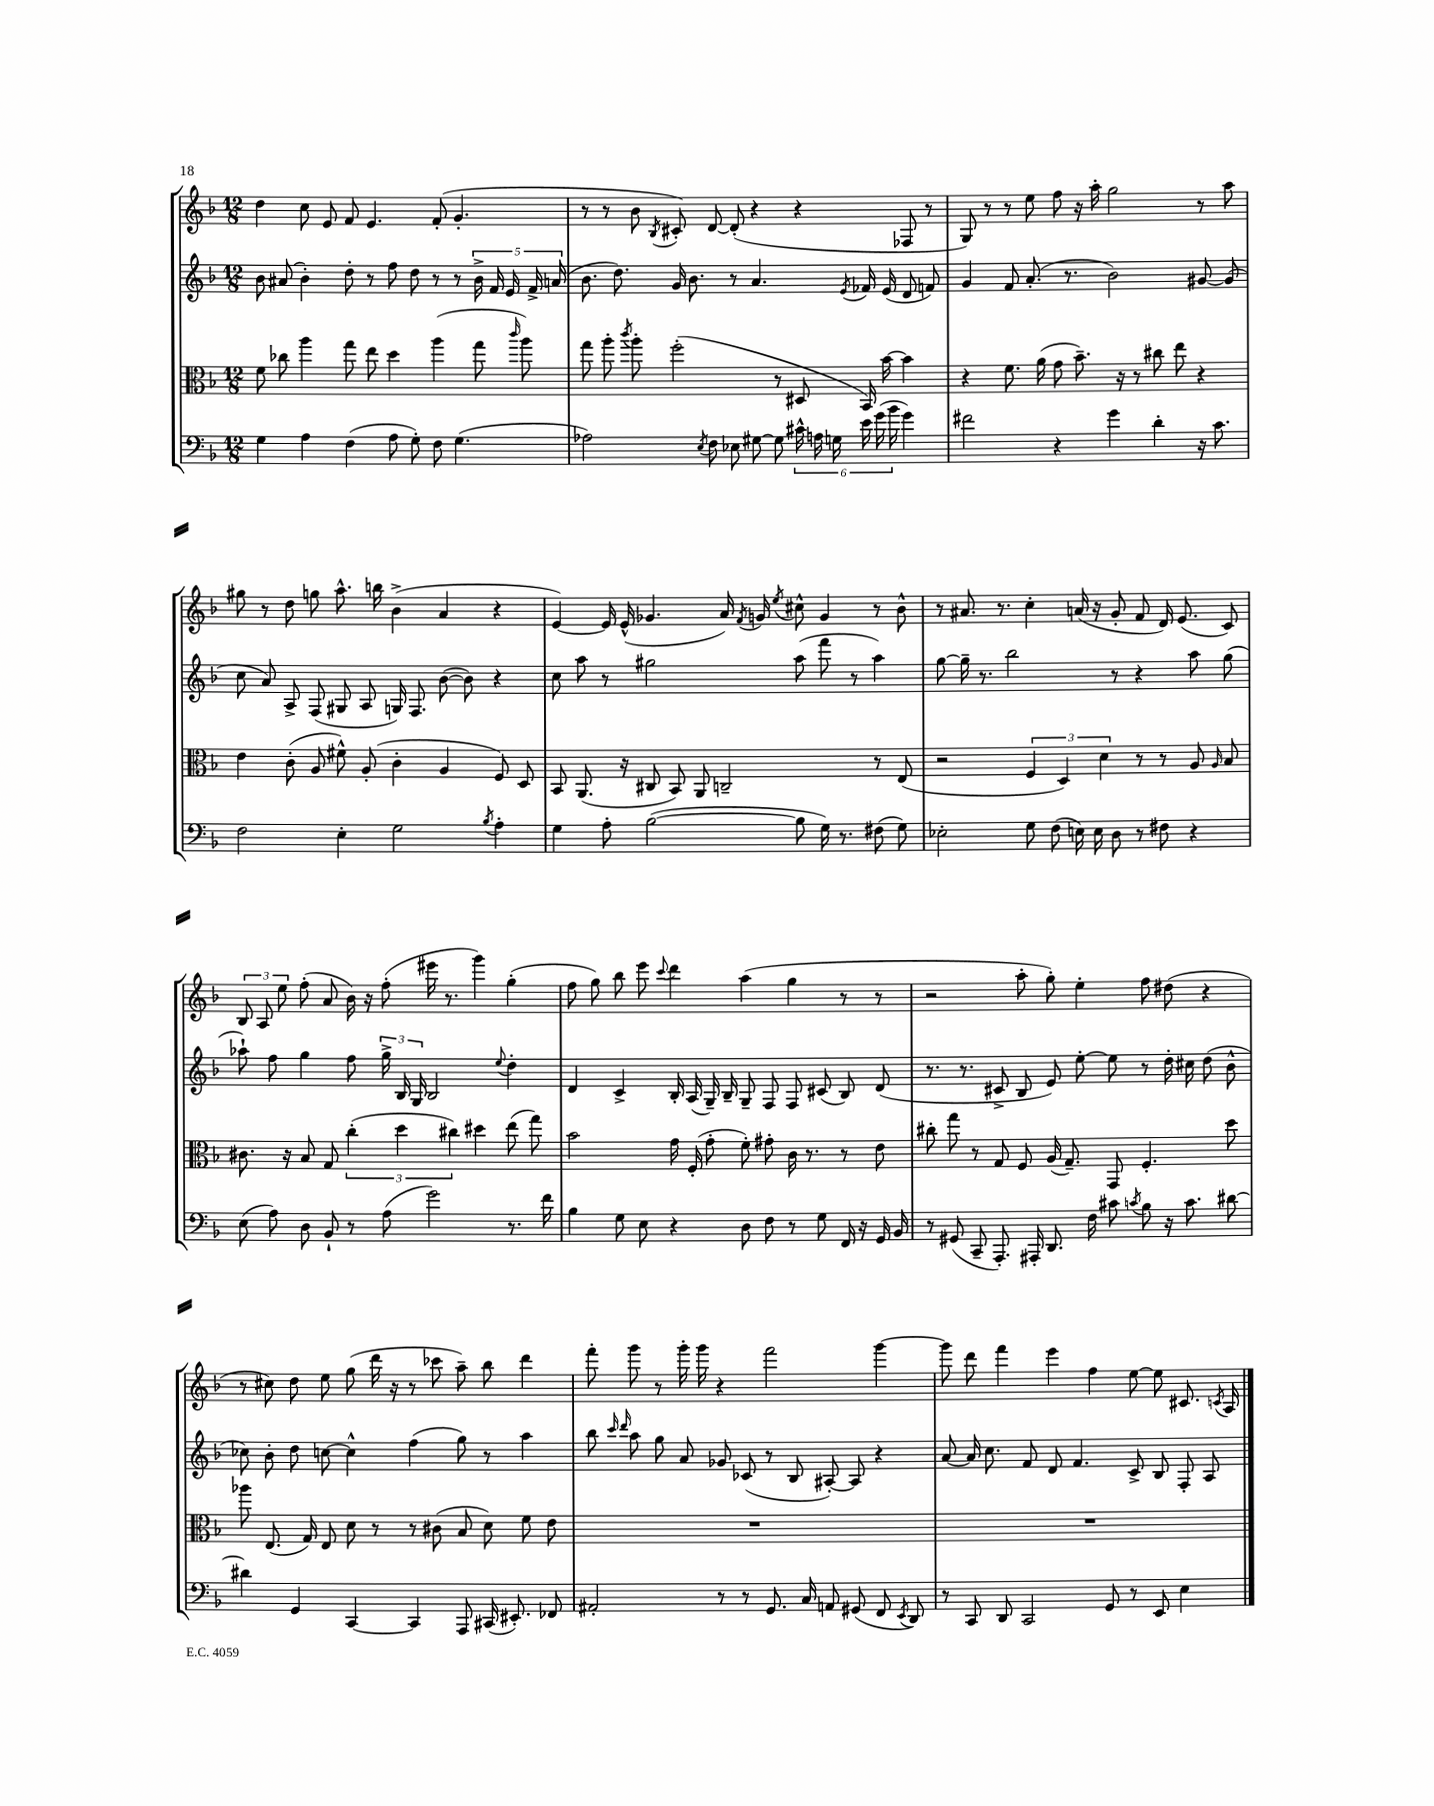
<<
\new StaffGroup <<
\new Staff = "s0" {
    \clef treble \key f \major \numericTimeSignature \time 12/8
    \autoBeamOff d''4 c''8 e'8 f'8 e'4. f'8-.( g'4.-. |
    r8 r8 bes'8 \acciaccatura { bes8 } cis'8-.) d'8~ d'8-.( r4 r4 fes8 r8 |
    g8) r8 r8 e''8 f''8 r16 a''16-. g''2 r8 a''8 |
    gis''8 r8 d''8 g''8 a''8.-^ b''16 bes'4->( a'4 r4 |
    e'4~) e'16 e'16-^( ges'4. a'16) \acciaccatura { f'8 } g'16 \acciaccatura { e''8 } cis''8-^ g'4 r8 bes'8-^ |
    r8 ais'8. r8. c''4-. a'16( r16 g'8-. f'8 d'16) e'8.( c'8) |
    \tuplet 3/2 { bes8 a8 e''8 } f''8-.( a'8 bes'16) r16 f''8-.( eis'''16 r8. g'''4) g''4-.( |
    f''8 g''8) bes''8 e'''8 \appoggiatura { c'''8 } d'''4 a''4( g''4 r8 r8 |
    r2 a''8-. g''8-.) e''4-. f''8 dis''8( r4 |
    r8 cis''8) d''8 e''8 g''8( d'''16 r16 r8 ces'''8 a''8--) bes''8 d'''4 |
    f'''8-. g'''8 r8 g'''16-. g'''16 r4 f'''2 g'''4~ |
    g'''8 d'''8 f'''4 e'''4 f''4 e''8~ e''8 cis'8. \acciaccatura { c'8 } a16 \bar "|." |
}
\new Staff = "s1" {
    \clef treble \key f \major \numericTimeSignature \time 12/8
    \autoBeamOff bes'8 ais'8( bes'4-.) d''8-. r8 f''8 d''8 r8 r8 \tuplet 5/4 { bes'16-> f'16 e'16 f'16-> a'16( } |
    bes'8. d''8.) g'16 bes'8. r8 a'4. \acciaccatura { e'8 } fes'16 e'16( d'8 f'8) |
    g'4 f'8 a'8.-.( r8. bes'2) gis'8~ gis'8( |
    c''8 a'8) a8-> f8( gis8 a8 g16) f8. bes'8~( bes'8) r4 |
    c''8 a''8 r8 gis''2 a''8( f'''8 r8 a''4) |
    g''8~ g''16-- r8. bes''2 r8 r4 a''8 g''8( |
    aes''8-!) f''8 g''4 f''8 \tuplet 3/2 { g''16-> bes16 g16 } bes2 \appoggiatura { e''8 } d''4-. |
    d'4 c'4-> bes16-. a16( g16--) bes16-- g8-- f8 f8 cis'8( bes8) d'8( |
    r8. r8. cis'8-> bes8 e'8) e''8~-. e''8 r8 d''16-. cis''16 d''8( bes'8-^ |
    ces''8) bes'8-. d''8 c''8~ c''4-^ f''4( g''8) r8 a''4 |
    bes''8 \grace { c'''16 d'''16 } a''8 g''8 a'8 ges'8 ces'8( r8 bes8 ais8~-.) ais8 r4 |
    a'8~ a'16 c''8. f'8 d'8 f'4. c'8-> bes8 f8-. a8 \bar "|." |
}
\new Staff = "s2" {
    \clef alto \key f \major \numericTimeSignature \time 12/8
    \autoBeamOff f'8 ces''8 a''4 g''8 e''8 d''4 a''4( g''8 \grace { c'''16 } a''8) |
    g''8 a''8-. \acciaccatura { c'''8 } a''8-. f''2-.( r8 dis8 bes,16) bes'16~ bes'4 |
    r4 f'8. a'16( g'8 bes'8.--) r16 r8 cis''8 e''8 r4 |
    e'4 c'8-.( a8 fis'8-^) a8-.( c'4-. a4 f8) d8 |
    bes,8 a,8.( r16 cis8 bes,8) a,8 c2-- r8 e8( |
    r2 \tuplet 3/2 { f4 d4) d'4 } r8 r8 a8 \grace { a16 } bes8 |
    cis'8. r16 bes8 g8 \tuplet 3/2 { c''4-.( d''4 cis''4) } dis''4 e''8( g''8) |
    bes'2 g'16 f16-.( g'8-. f'8-.) gis'8-. c'16 r8. r8 e'8 |
    cis''8-. g''8 r8 g8 f8 a16( g8.--) g,8 f4.-. d''8 |
    aes''8 e8.( g16) e8 d'8 r8 r8 cis'8( bes8 d'8) f'8 e'8 |
    R1. |
    R1. \bar "|." |
}
\new Staff = "s3" {
    \clef bass \key f \major \numericTimeSignature \time 12/8
    \autoBeamOff g4 a4 f4( a8 g8-.) f8 g4.( |
    aes2) \acciaccatura { e8 } f8 ees8 gis8~ gis8 \tuplet 6/4 { cis'16-^ a16 g16 e'16 g'16( bes'16 } g'4) |
    fis'2 r4 g'4 d'4-. r16 c'8. |
    f2 e4-. g2 \acciaccatura { bes8 } a4-. |
    g4 a8-. bes2~( bes8 g16) r8. fis8( g8) |
    ees2-. g8 f8( e16) e16 d8 r8 fis8 r4 |
    e8( a8) d8 bes,8-! r8 a8( g'2) r8. f'16 |
    bes4 g8 e8 r4 d8 f8 r8 g8 f,16 r16 g,16 bes,16 |
    r8 gis,8( c,8-- a,,8.-.) ais,,16-. d,8. f16 cis'8 \acciaccatura { c'8 } bes8 r16 c'8. dis'8~ |
    dis'4 g,4 c,4~ c,4 a,,8 cis,16( eis,8.-.) fes,8 |
    ais,2-. r8 r8 g,8. c16 a,8 gis,8( f,8 \acciaccatura { e,8 } d,8) |
    r8 c,8 d,8 c,2 g,8 r8 e,8 e4 \bar "|." |
}
>>
>>
\layout { \context { \Score \remove "Bar_number_engraver" } }
